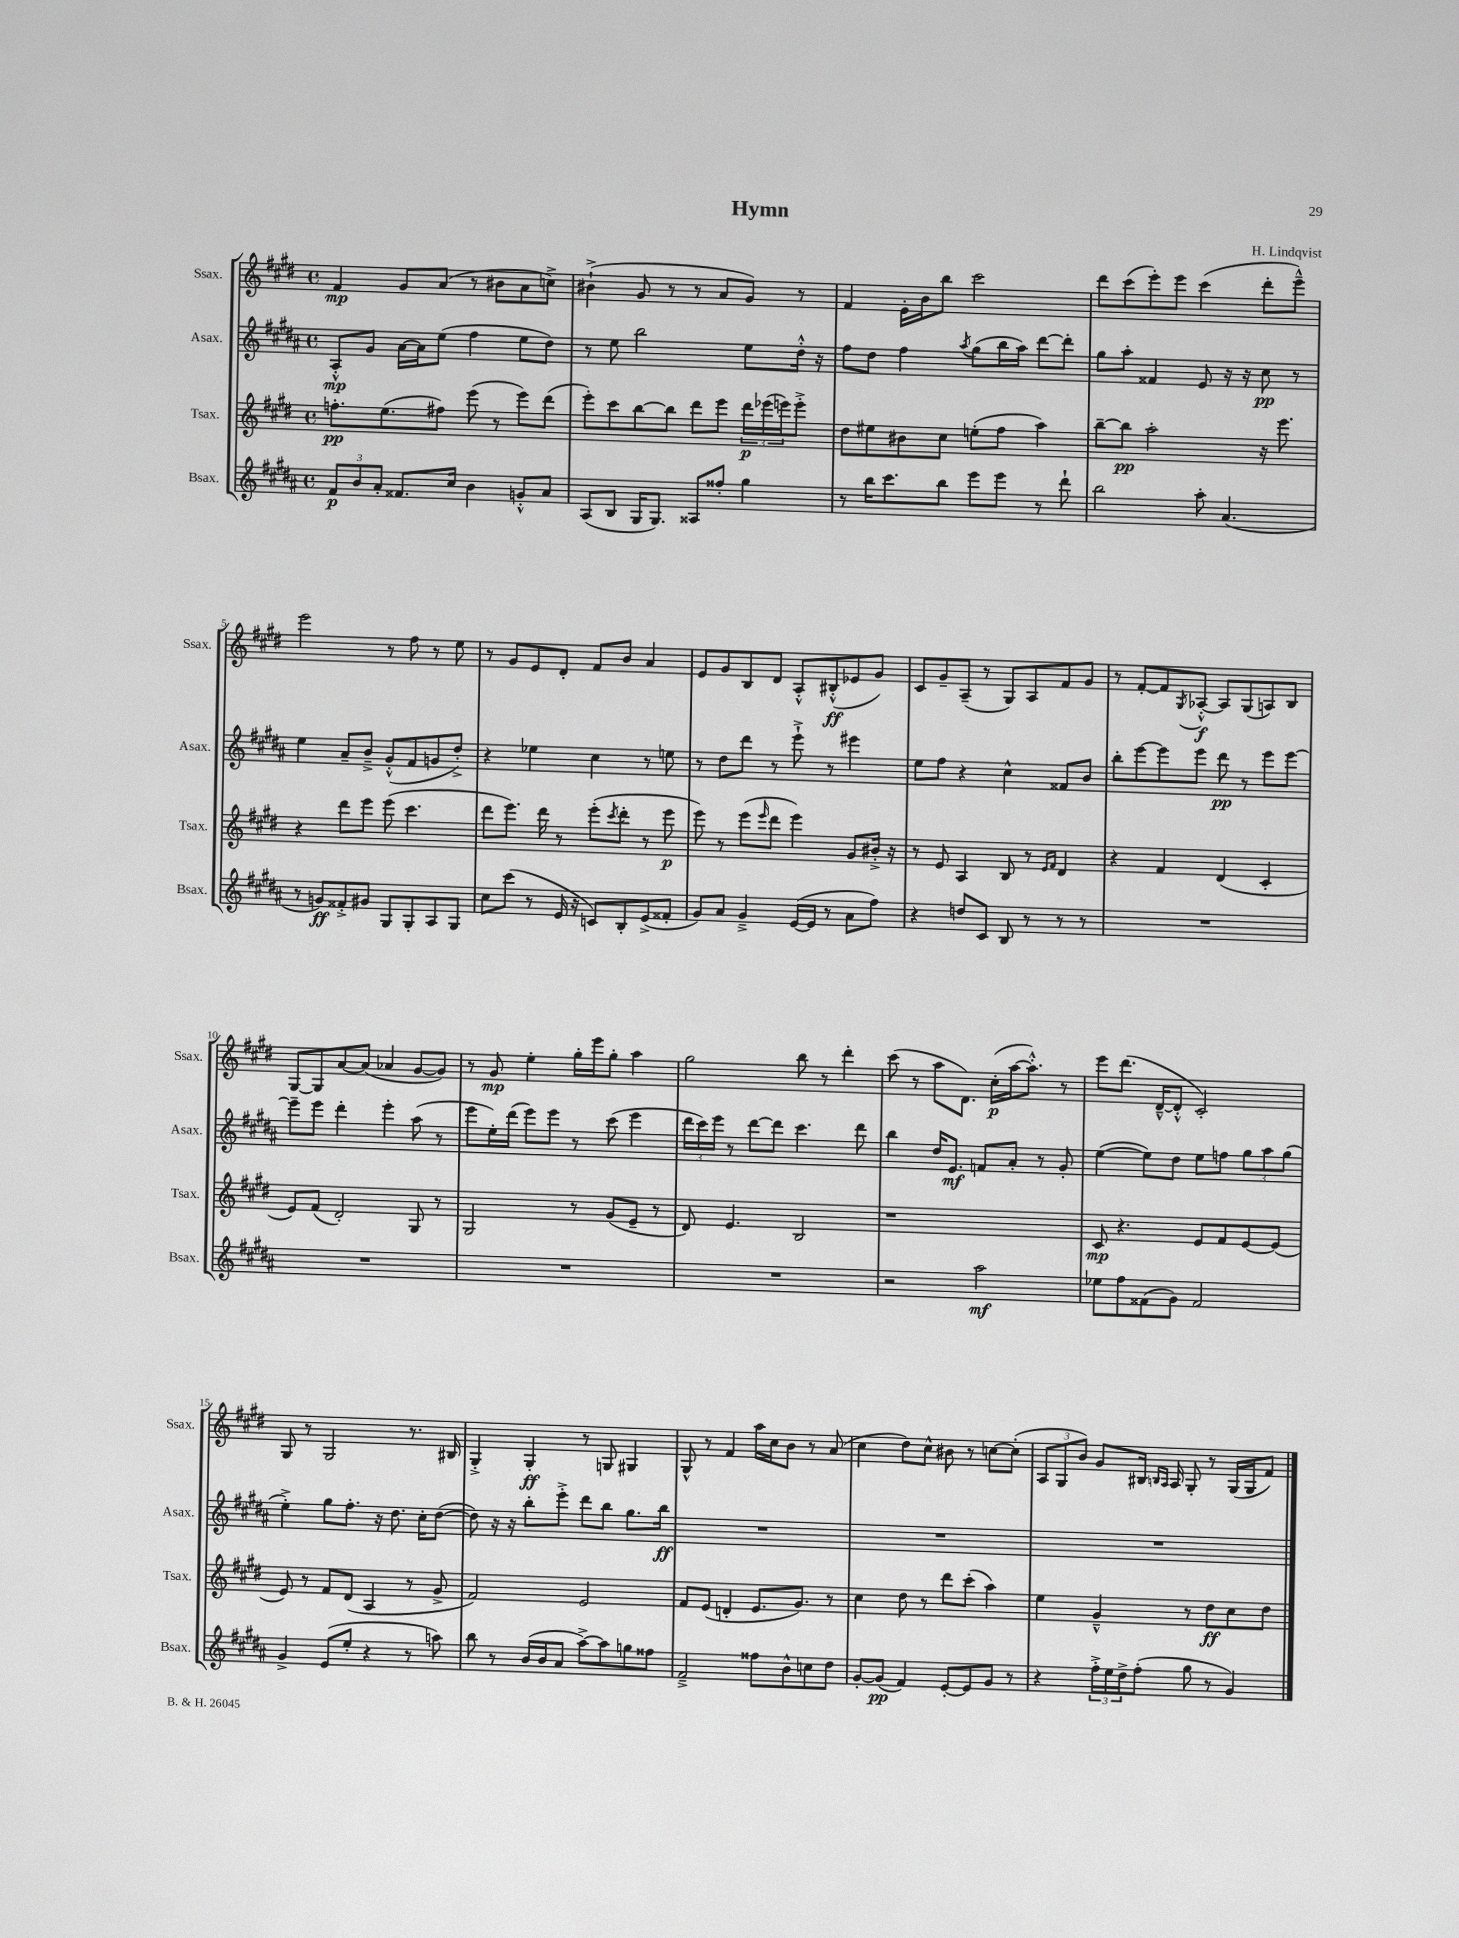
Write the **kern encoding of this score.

**kern	**dynam	**kern	**dynam	**kern	**dynam	**kern	**dynam
*part4	*part4	*part3	*part3	*part2	*part2	*part1	*part1
*staff4	*staff4	*staff3	*staff3	*staff2	*staff2	*staff1	*staff1
*I"Bsax.	*	*I"Tsax.	*	*I"Asax.	*	*I"Ssax.	*
*I'Bsax.	*	*I'Tsax.	*	*I'Asax.	*	*I'Ssax.	*
*clefG2	*	*clefG2	*	*clefG2	*	*clefG2	*
*k[f#c#g#d#a#]	*	*k[f#c#g#d#]	*	*k[f#c#g#d#a#]	*	*k[f#c#g#d#]	*
*M4/4	*	*M4/4	*	*M4/4	*	*M4/4	*
*met(c)	*	*met(c)	*	*met(c)	*	*met(c)	*
=1	=1	=1	=1	=1	=1	=1	=1
12f#/L	p	8.ffn'\L	pp	8A#'^^/L	mp	4f#/	mp
12b/	.	.	.	.	.	.	.
.	.	.	.	8g#/J	.	.	.
12a#'/J	.	.	.	.	.	.	.
.	.	(8.ee\	.	.	.	.	.
8.f##X/L	.	.	.	[16a#\LL	.	8g#/L	.
.	.	.	.	16a#\J]	.	.	.
.	.	8ff#X\J)	.	(8ee\J	.	(8a/J	.
16cc#/Jk	.	.	.	.	.	.	.
4b\	.	(8eee\	.	4ff#\	.	8r	.
.	.	8r	.	.	.	8b#X\L	.
8gn'^^/L	.	8eee\L)	.	8ee\L	.	8a\	.
8a#/J	.	(8ddd#\J	.	8dd#\J)	.	8ccn^\J)	.
=2	=2	=2	=2	=2	=2	=2	=2
(8A#/L	.	8eee'\L)	.	8r	.	(4b#X`^\	.
8B/J	.	8ccc#\	.	8ee\	.	.	.
16G#/KL	.	[8bb\	.	2bb\	.	8g#/	.
8.G#/J)	.	.	.	.	.	.	.
.	.	8bb\J]	.	.	.	8r	.
8A##X/L	.	8ddd#\L	.	.	.	8r	.
8ff##X'/J	.	8eee\J	.	.	.	8a/L	.
4gg#\	.	24ddd#\LL	p	8ee\L	.	8g#/J)	.
.	.	(24eee-X\	.	.	.	.	.
.	.	24eeen\J)	.	.	.	.	.
.	.	8eee'^\J	.	16dd#'^^\Jk	.	8r	.
.	.	.	.	16r	.	.	.
=3	=3	=3	=3	=3	=3	=3	=3
8r	.	8dd#\L	.	8ff#\L	.	4f#/	.
16bb\KL	.	8ee#X\	.	8dd#\J	.	.	.
8.ccc#\	.	.	.	.	.	.	.
.	.	8b#X\	.	4ff#\	.	16e'\LL	.
.	.	.	.	.	.	16b\J	.
8bb\J	.	8cc#\J	.	.	.	8bb\J	.
.	.	.	.	8qaa#/	.	.	.
8eee\L	.	(8een'\L	.	(8gg#\L	.	2ccc#\	.
8eee\J	.	8ff#\J	.	16bb\L	.	.	.
.	.	.	.	16aa#\JJ)	.	.	.
8r	.	4aa\)	.	[8ddd#\L	.	.	.
8ddd#`\	.	.	.	8ddd#'\J]	.	.	.
=4	=4	=4	=4	=4	=4	=4	=4
2bb\	.	[8bb~\L	.	8gg#\L	.	8ddd#\L	.
.	.	8bb\J]	pp	8aa#'\J	.	(8ccc#\	.
.	.	2aa'\	.	4f##X/	.	8eee'\)	.
.	.	.	.	.	.	8eee\J	.
8aa#'\	.	.	.	8e/	.	(4ccc#\	.
(4.a#/	.	.	.	16r	.	.	.
.	.	.	.	16r	.	.	.
.	.	16r	.	8cc#\	pp	8ddd#'\L	.
.	.	8.eee\	.	.	.	.	.
.	.	.	.	8r	.	8eee~^^\J)	.
!!LO:LB:g=z
=5	=5	=5	=5	=5	=5	=5	=5
8r	.	4r	.	4ee\	.	2eee\	.
8gn/L)	ff	.	.	.	.	.	.
8f##X'^/	.	8ddd#\L	.	8a#~/L	.	.	.
8g#X/J	.	8eee\J	.	8b~^/J	.	.	.
8G#/L	.	(8eee\	.	(8g#'^^/L	.	8r	.
8G#'/	.	4.ccc#\	.	8f#/	.	8ff#\	.
8A#/	.	.	.	8gn/	.	8r	.
8G#/J	.	.	.	8dd#'^/J)	.	8ee\	.
=6	=6	=6	=6	=6	=6	=6	=6
8cc#\L	.	8ddd#\L	.	4r	.	8r	.
(8ccc#\J	.	8.eee\J)	.	.	.	8g#/L	.
8r	.	.	.	4ee-X\	.	8e/	.
.	.	16ddd#\	.	.	.	.	.
16e/	.	8r	.	.	.	8d#'/J	.
16r	.	.	.	.	.	.	.
8cn/L)	.	(8eee'\L	.	4cc#\	.	8f#/L	.
.	.	8qccc#/	.	.	.	.	.
8B'/	.	8ddd#'\J	.	.	.	8b/J	.
(8e^/	.	8r	.	8r	.	4a/	.
8f##X'/J	.	8eee\	p	8een\	.	.	.
=7	=7	=7	=7	=7	=7	=7	=7
8g#/L)	.	8eee\)	.	8r	.	8e/L	.
8a#/J	.	8r	.	8dd#\L	.	8g#/	.
4g#~^/	.	(8eee\L	.	8ddd#\J	.	8B/	.
.	.	16qqeee/	.	.	.	.	.
.	.	8ddd#\J	.	8r	.	8d#/J	.
([16e/LL	.	4eee\)	.	8eee`^\	.	8A'^^/L	.
16e/JJ]	.	.	.	.	.	.	.
8r	.	.	.	8r	.	(8B#X'^^/	ff
8a#\L	.	8g#/L	.	4eee#X\	.	8e-X/	.
8ff#\J)	.	16b#X'^/Jk	.	.	.	8g#/J)	.
.	.	16r	.	.	.	.	.
=8	=8	=8	=8	=8	=8	=8	=8
4r	.	8r	.	8ee\L	.	8c#/L	.
.	.	8e/	.	8ff#\J	.	8g#~/	.
8ddn/L	.	4A/	.	4r	.	(8A~/J	.
8c#/J	.	.	.	.	.	8r	.
8B/	.	8B/	.	4cc#^^\	.	8G#/L)	.
8r	.	8r	.	.	.	8A/	.
.	.	16qqe/LL	.	.	.	.	.
.	.	16qqf#/JJ	.	.	.	.	.
8r	.	4d#/	.	8f##X/L	.	8f#/	.
8r	.	.	.	8b/J	.	8g#/J	.
=9	=9	=9	=9	=9	=9	=9	=9
1r	.	4r	.	8bb'\L	.	8r	.
.	.	.	.	[8eee\	.	[8f#'/L	.
.	.	4f#/	.	8eee\]	.	8f#/]	.
.	.	.	.	.	.	8qG#/	.
.	.	.	.	8eee\J	.	[8A-X'^^/J	f
.	.	(4d#/	.	8ddd#\	pp	8A-/L]	.
.	.	.	.	8r	.	(8G#/	.
.	.	4c#'/	.	8eee\L	.	8An/)	.
.	.	.	.	[8eee\J	.	8B/J	.
!!LO:LB:g=z
=10	=10	=10	=10	=10	=10	=10	=10
1r	.	8e/L)	.	8eee~\L]	.	[8G#/L	.
.	.	(8f#/J	.	8eee\J	.	8G#/]	.
.	.	2d#'/)	.	4ddd#'\	.	[8a/	.
.	.	.	.	.	.	(8a/J]	.
.	.	.	.	4eee'\	.	4a-X/	.
.	.	8G#/	.	(8aa#\	.	[8g#/L	.
.	.	8r	.	8r	.	8g#/J])	.
=11	=11	=11	=11	=11	=11	=11	=11
1r	.	2G#/	.	8eee\L	.	8r	.
.	.	.	.	16ee'\L)	.	8g#/	mp
.	.	.	.	(16ddd#\JJ	.	.	.
.	.	.	.	8eee\L)	.	4ee'\	.
.	.	.	.	8eee\J	.	.	.
.	.	8r	.	8r	.	16gg#'\LL	.
.	.	.	.	.	.	16eee\J	.
.	.	(8g#/L	.	(8ccc#\	.	8gg#'\J	.
.	.	8e~/J	.	4eee\	.	4aa\	.
.	.	8r	.	.	.	.	.
=12	=12	=12	=12	=12	=12	=12	=12
1r	.	8d#/)	.	24ddd#\LL	.	2gg#\	.
.	.	.	.	24ccc#\)	.	.	.
.	.	.	.	24eee\JJ	.	.	.
.	.	4.e/	.	8r	.	.	.
.	.	.	.	[8ddd#\L	.	.	.
.	.	.	.	8ddd#\J]	.	.	.
.	.	2B/	.	4.ccc#\	.	8bb\	.
.	.	.	.	.	.	8r	.
.	.	.	.	.	.	4ddd#'\	.
.	.	.	.	8ddd#\	.	.	.
=13	=13	=13	=13	=13	=13	=13	=13
2r	.	1r	.	4bb\	.	(8ccc#\	.
.	.	.	.	.	.	8r	.
.	.	.	.	16dd#/KL	.	8aa\L	.
.	.	.	.	8.e/J	mf	.	.
.	.	.	.	.	.	8.d#\J)	.
2aa#\	mf	.	.	8fn/L	.	.	.
.	.	.	.	.	.	(16cc#'\LL	p
.	.	.	.	8a#'/J	.	[16aa\J	.
.	.	.	.	.	.	8.aa'^^\J])	.
.	.	.	.	8r	.	.	.
.	.	.	.	8g#'/	.	8r	.
=14	=14	=14	=14	=14	=14	=14	=14
8ee-X\L	.	8c#/	mp	([4ee\	.	8eee\L	.
8ff#\	.	4.r	.	.	.	(8.ddd#\J	.
(8f##X\	.	.	.	8ee\L])	.	.	.
.	.	.	.	.	.	[16d#~^^/KL	.
8g#\J)	.	.	.	8dd#\J	.	8d#'^^/J]	.
2f##/	.	8e/L	.	8ee\L	.	2c#'/)	.
.	.	8f#/	.	8ffn\J	.	.	.
.	.	[8e/	.	12gg#\L	.	.	.
.	.	.	.	12aa#\	.	.	.
.	.	(8e/J]	.	.	.	.	.
.	.	.	.	(12gg#\J	.	.	.
!!LO:LB:g=z
=15	=15	=15	=15	=15	=15	=15	=15
4g#^/	.	8e/)	.	4ee'^\)	.	8G#/	.
.	.	8r	.	.	.	8r	.
(8e/L	.	8f#/L	.	8gg#\L	.	2G#/	.
8ee'/J	.	(8d#/J	.	8.ff#'\J	.	.	.
4r	.	4A/	.	.	.	.	.
.	.	.	.	16r	.	.	.
.	.	.	.	8.dd#\	.	.	.
8r	.	8r	.	.	.	8.r	.
.	.	.	.	16cc#'\KL	.	.	.
8aan\)	.	8g#^/	.	([8dd#\J	.	.	.
.	.	.	.	.	.	16B#X/	.
=16	=16	=16	=16	=16	=16	=16	=16
8bb\	.	2f#/)	.	8dd#\])	.	4G#'^/	.
8r	.	.	.	16r	.	.	.
.	.	.	.	16r	.	.	.
(16b/LL	.	.	.	8bb'\L	.	4G#'/	ff
16b/J	.	.	.	.	.	.	.
8a#/J	.	.	.	8eee'^\J	.	.	.
[8aa#^\L)	.	2e/	.	8ddd#\L	.	8r	.
8aa#\]	.	.	.	8bb\J	.	8Gn/	.
8ggn\	.	.	.	8.gg#\L	.	4G#X/	.
8ff##X\J	.	.	.	.	.	.	.
.	.	.	.	16bb\Jk	ff	.	.
=17	=17	=17	=17	=17	=17	=17	=17
2f#~^/	.	8f#/L	.	1r	.	8G#^^/	.
.	.	(8e/J	.	.	.	8r	.
.	.	4dn'/	.	.	.	4f#/	.
8ff##X\L	.	8.e/L	.	.	.	16aa\LL	.
.	.	.	.	.	.	16cc#\J	.
8b^^\	.	.	.	.	.	8b\J	.
.	.	8.g#/J)	.	.	.	.	.
8ccn\	.	.	.	.	.	8r	.
8dd#\J	.	8r	.	.	.	(8a/	.
=18	=18	=18	=18	=18	=18	=18	=18
[8g#'/L	.	4cc#\	.	1r	.	4cc#\	.
(8g#/J]	pp	.	.	.	.	.	.
4f#/)	.	8dd#\	.	.	.	8dd#\L)	.
.	.	8r	.	.	.	8cc#^^\J	.
[8e'/L	.	8ddd#\L	.	.	.	8b#X\	.
8e/]	.	(8ccc#'\J	.	.	.	8r	.
8g#/J	.	4aa\)	.	.	.	[8ccn\L	.
8r	.	.	.	.	.	(8cc'\J]	.
=19	=19	=19	=19	=19	=19	=19	=19
4r	.	4ee\	.	1r	.	12A/L	.
.	.	.	.	.	.	12G#/	.
.	.	.	.	.	.	12b/J)	.
24ff#'^\LL	.	4g#~^^/	.	.	.	8g#/L	.
24ee\	.	.	.	.	.	.	.
24dd#^\J	.	.	.	.	.	.	.
(8ff#'\J	.	.	.	.	.	16B#X/Jk	.
.	.	.	.	.	.	16qqBn/LL	.
.	.	.	.	.	.	16qqA/JJ	.
.	.	.	.	.	.	16A/	.
8gg#\	.	8r	.	.	.	8G#'/	.
8r	.	8dd#\L	ff	.	.	8r	.
4g#/)	.	8cc#\	.	.	.	(16G#/LL	.
.	.	.	.	.	.	16G#/J	.
.	.	8dd#\J	.	.	.	8f#/J)	.
==	==	==	==	==	==	==	==
*-	*-	*-	*-	*-	*-	*-	*-
